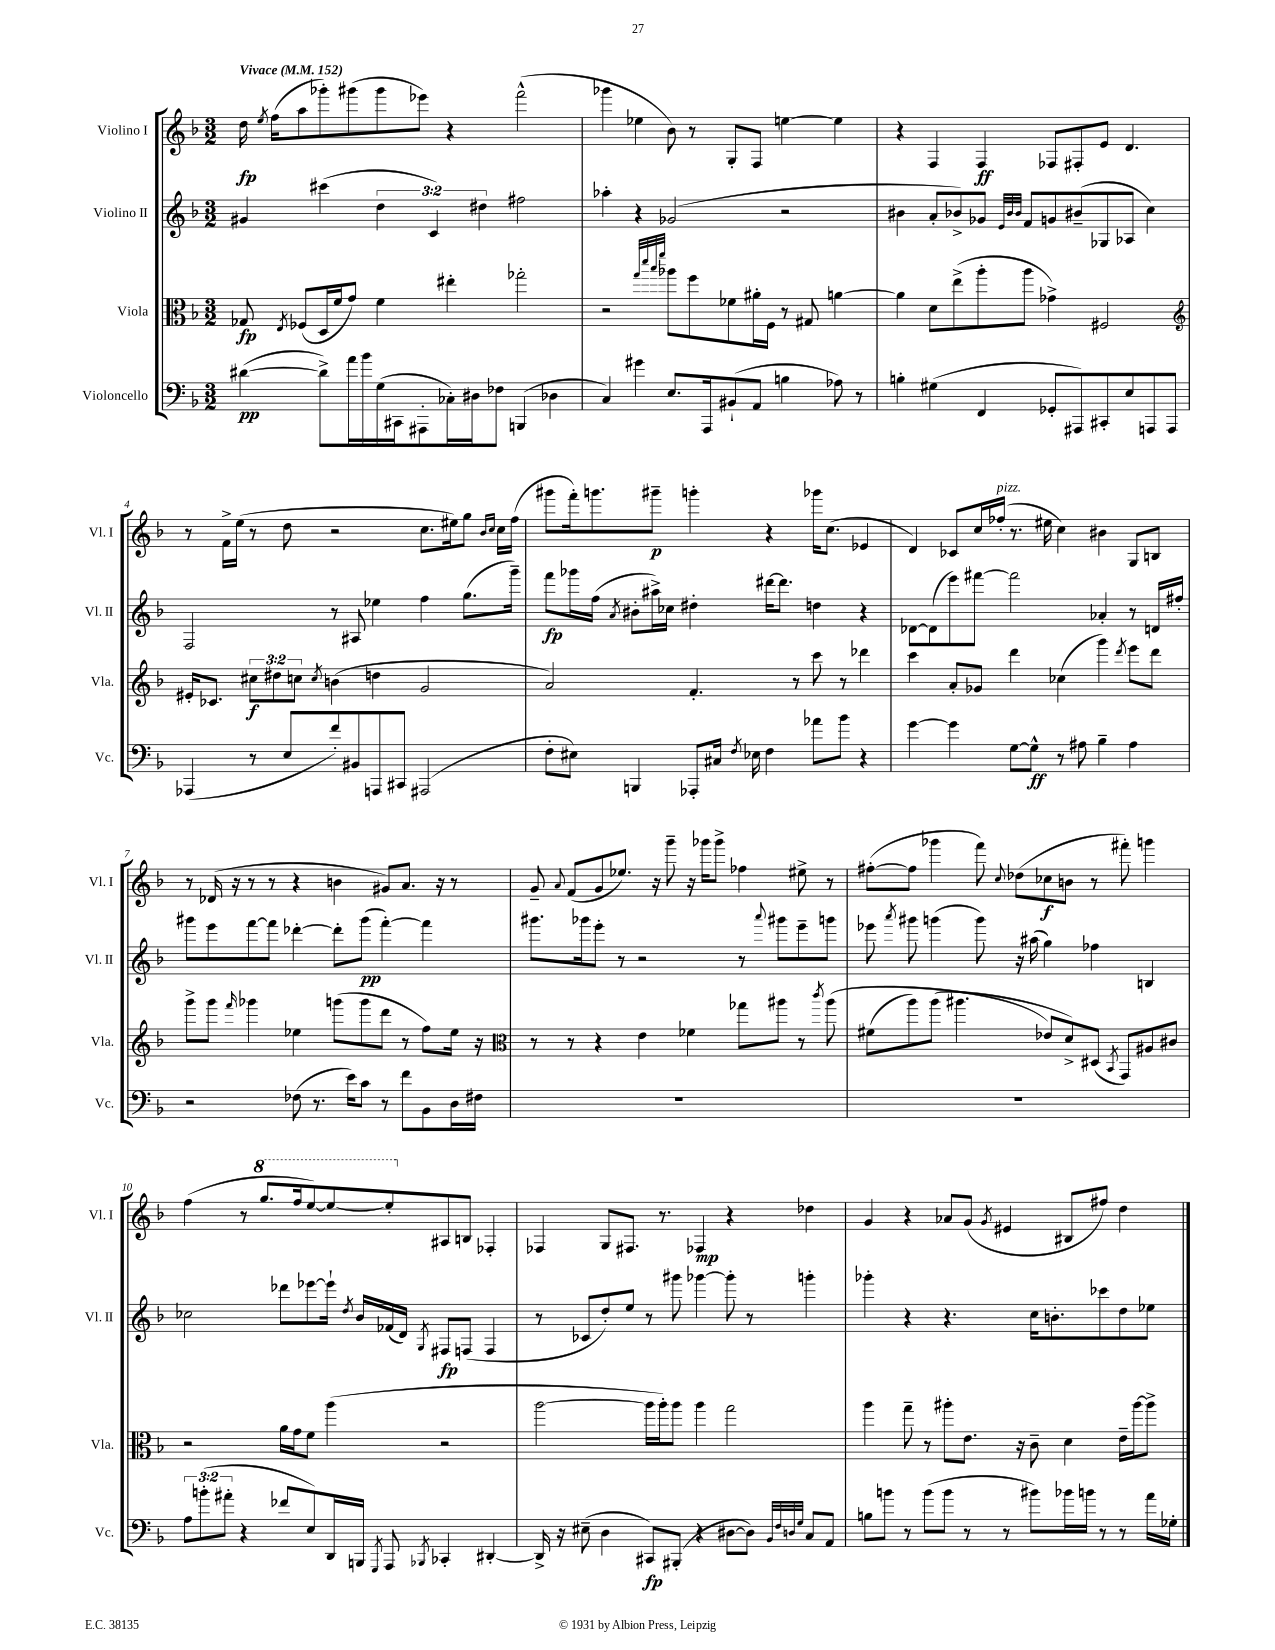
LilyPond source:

<<
\new StaffGroup <<
\new Staff = "s0" \with { instrumentName = "Violino I" shortInstrumentName = "Vl. I" } {
    \clef treble \key f \major \numericTimeSignature \time 3/2 \tempo "Vivace" 4 = 152
    \autoBeamOff d''16\fp \acciaccatura { e''8 } f''16[( a''8 ges'''8-.) gis'''8( gis'''8 ees'''8]) r4 f'''2-^( |
    ges'''4 ees''4 bes'8) r8 g8[-. f8] e''4~ e''4 |
    r4 f4 f4\ff fes8[ fis8-. e'8] d'4. |
    r8 f'16[-> e''16]( r8 d''8 r2 c''8.[ eis''16) g''8] \grace { bes'16[ c''16] } c''16[ f''16]( |
    gis'''8[ f'''16-.) g'''8. gis'''8]--\p g'''4-. r4 ges'''16[ c''8.]( ees'4 |
    d'4) ces'8[ c''16 fes''16]-.^\markup { \italic "pizz." }( r8. eis''16 c''4) bis'4 g8[ b8] |
    r8 des'16( r16 r8 r8 r4 b'4 gis'8[) a'8.] r16 r8 |
    g'8-- \appoggiatura { a'8 } f'8[( g'8 ees''8.]) r16 g'''8-- r16 ges'''16[ ges'''8]-> fes''4 eis''8-> r8 |
    fis''8[~-.( fis''8] ges'''4 f'''8) \appoggiatura { c''8 } des''8[( ces''8\f b'8] r8 fis'''8-.) g'''4 |
    f''4( r8 \ottava #1 g'''8.[ f'''16 e'''8~) e'''8~ e'''8-. \ottava #0 ais8 b8] fes4-. |
    fes4 g8[ fis8.] r8. fes4\mp r4 des''4 |
    g'4 r4 aes'8[ g'8]( \acciaccatura { g'8 } eis'4 bis8[ fis''8]) d''4 \bar "|." |
}
\new Staff = "s1" \with { instrumentName = "Violino II" shortInstrumentName = "Vl. II" } {
    \clef treble \key f \major \numericTimeSignature \time 3/2 \override Staff.TupletNumber.text = #tuplet-number::calc-fraction-text
    \autoBeamOff gis'4 cis'''4( \tuplet 3/2 { d''4 c'4) dis''4 } fis''2 |
    aes''4-. r4 ges'2( r2 |
    bis'4 a'8[-. bes'8->) ges'8] \grace { e'32[ bes'32 bes'32] } f'8[ g'8 bis'8--( ges8 aes8] c''4) |
    f2 r8 ais8 ees''4 f''4 g''8.[( g'''16]--) |
    f'''8[\fp ges'''16 f''16]( \acciaccatura { a'8 } bis'8[-. ais''16->) ces''16] dis''4-. dis'''16[~ dis'''8.] d''4 r4 |
    des'8[~ des'8( e'''8) fis'''8]~ fis'''2 aes'4-. r8 d'16[ fis''16]-. |
    gis'''8[ e'''8 f'''8~ f'''8] des'''4~-. des'''8[-. gis'''8]\pp( f'''4~-.) f'''4 |
    gis'''8.[ ges'''16 e'''8]-. r8 r2 r8 \appoggiatura { a'''8 } gis'''8[ e'''8-- g'''8] |
    ees'''8 \acciaccatura { a'''8 } gis'''8 g'''4( g'''8) r16 ais''16( g''4) fes''4 b4 |
    ces''2 des'''8[ ees'''8~ ees'''16]-! \acciaccatura { d''8 } bes'16[ fes'16( d'16]) \acciaccatura { g8 } fis8[\fp f8]( f4 |
    r8 ces'8[ d''8-.) e''8] r8 gis'''8 ges'''4~ ges'''8-. r8 g'''4-. |
    ges'''4-. r4 r4. c''16[ b'8.-. ces'''8 d''8 ees''8] \bar "|." |
}
\new Staff = "s2" \with { instrumentName = "Viola" shortInstrumentName = "Vla." } {
    \clef alto \key f \major \numericTimeSignature \time 3/2 \override Staff.TupletNumber.text = #tuplet-number::calc-fraction-text
    \autoBeamOff ges8\fp \acciaccatura { e8 } fes8[( d16 f'16 g'8]) f'4 eis''4-. ges''2-. |
    r2 \grace { g''32[ d'''32 bes''32 f'''32] } aes''8[ f''8 fes'8 ais'16-. f16] r8 gis8 a'4~ |
    a'4 d'8[ e''8->( a''8-. a''8] ges'4->) fis2 |
    \clef treble eis'16[-. ces'8.] \tuplet 3/2 { cis''8[\f dis''8 c''8] } \acciaccatura { c''8 } b'4( d''4 g'2 |
    a'2) f'4.-. r8 c'''8 r8 des'''4 |
    c'''4 a'8[-. ges'8] d'''4 ces''4( g'''4) \acciaccatura { d'''8 } e'''8[ d'''8] |
    g'''8[-> g'''8] \grace { f'''16 } ges'''4 ees''4 g'''8[( g'''8 d'''8] r8 f''8[) ees''16] r16 |
    \clef alto r8 r8 r4 e'4 fes'4 ges''8[ ais''8] r8 \acciaccatura { c'''8 } ais''8\( |
    fis'8[( a''8) a''8]( ais''4. ees'8[\) d'8->) dis8]( \acciaccatura { bes,8 } g,8[) ais8 cis'8] |
    r2 a'16[ g'16 f'8] a''4( r2 |
    a''2~ a''16[ a''16-.) a''8] a''4 g''2 |
    a''4 g''8-- r8 ais''8[-. e'8.] r16 c'8-- d'4 e'16[-- ais''16~ ais''8]-> \bar "|." |
}
\new Staff = "s3" \with { instrumentName = "Violoncello" shortInstrumentName = "Vc." } {
    \clef bass \key f \major \numericTimeSignature \time 3/2 \override Staff.TupletNumber.text = #tuplet-number::calc-fraction-text
    \autoBeamOff dis'4~\pp( dis'8[->) a'16 bes'16 g16( cis,16 ais,,8-. ces16-.) dis16 fes8] b,,4( des4 |
    c4) gis'4 e8.[ a,,16 bis,8-!( a,8] b4 aes8) r8 |
    b4-. gis4( f,4 ges,8[-. ais,,8) cis,8-. e8 a,,8 a,,8] |
    aes,,4( r8 e8[ f'8-.) bis,8 a,,8 cis,8] ais,,2( |
    f8[-. eis8]) b,,4 aes,,8[-. cis16] \acciaccatura { f8 } ees16 f4 aes'8[ bes'8] r4 |
    g'4~ g'4 g8[~ g8]-^\ff r8 ais8 bes4-- ais4 |
    r2 fes8( r8. e'16[) c'8] r8 f'8[ bes,8 d16 fis16] |
    R1. |
    R1. |
    \tuplet 3/2 { a8[ b'8-.( ais'8]-. } r4 fes'8[ e8) d,16 b,,16] \acciaccatura { g,,8 } a,,8 \acciaccatura { bes,,8 } ces,4-. dis,4~-. |
    dis,16-> r16 eis8--( d4 cis,8[\fp) bis,,8]-.( r4 dis8[~ dis8]) \grace { bes,32[ f32 d32 g32] } c8[ a,8] |
    b8[ b'8] r8 b'8[( b'8] r8 r8 bis'8[) bes'16 b'16] r8 r8 a'16[ ges16]-. \bar "|." |
}
>>
>>
